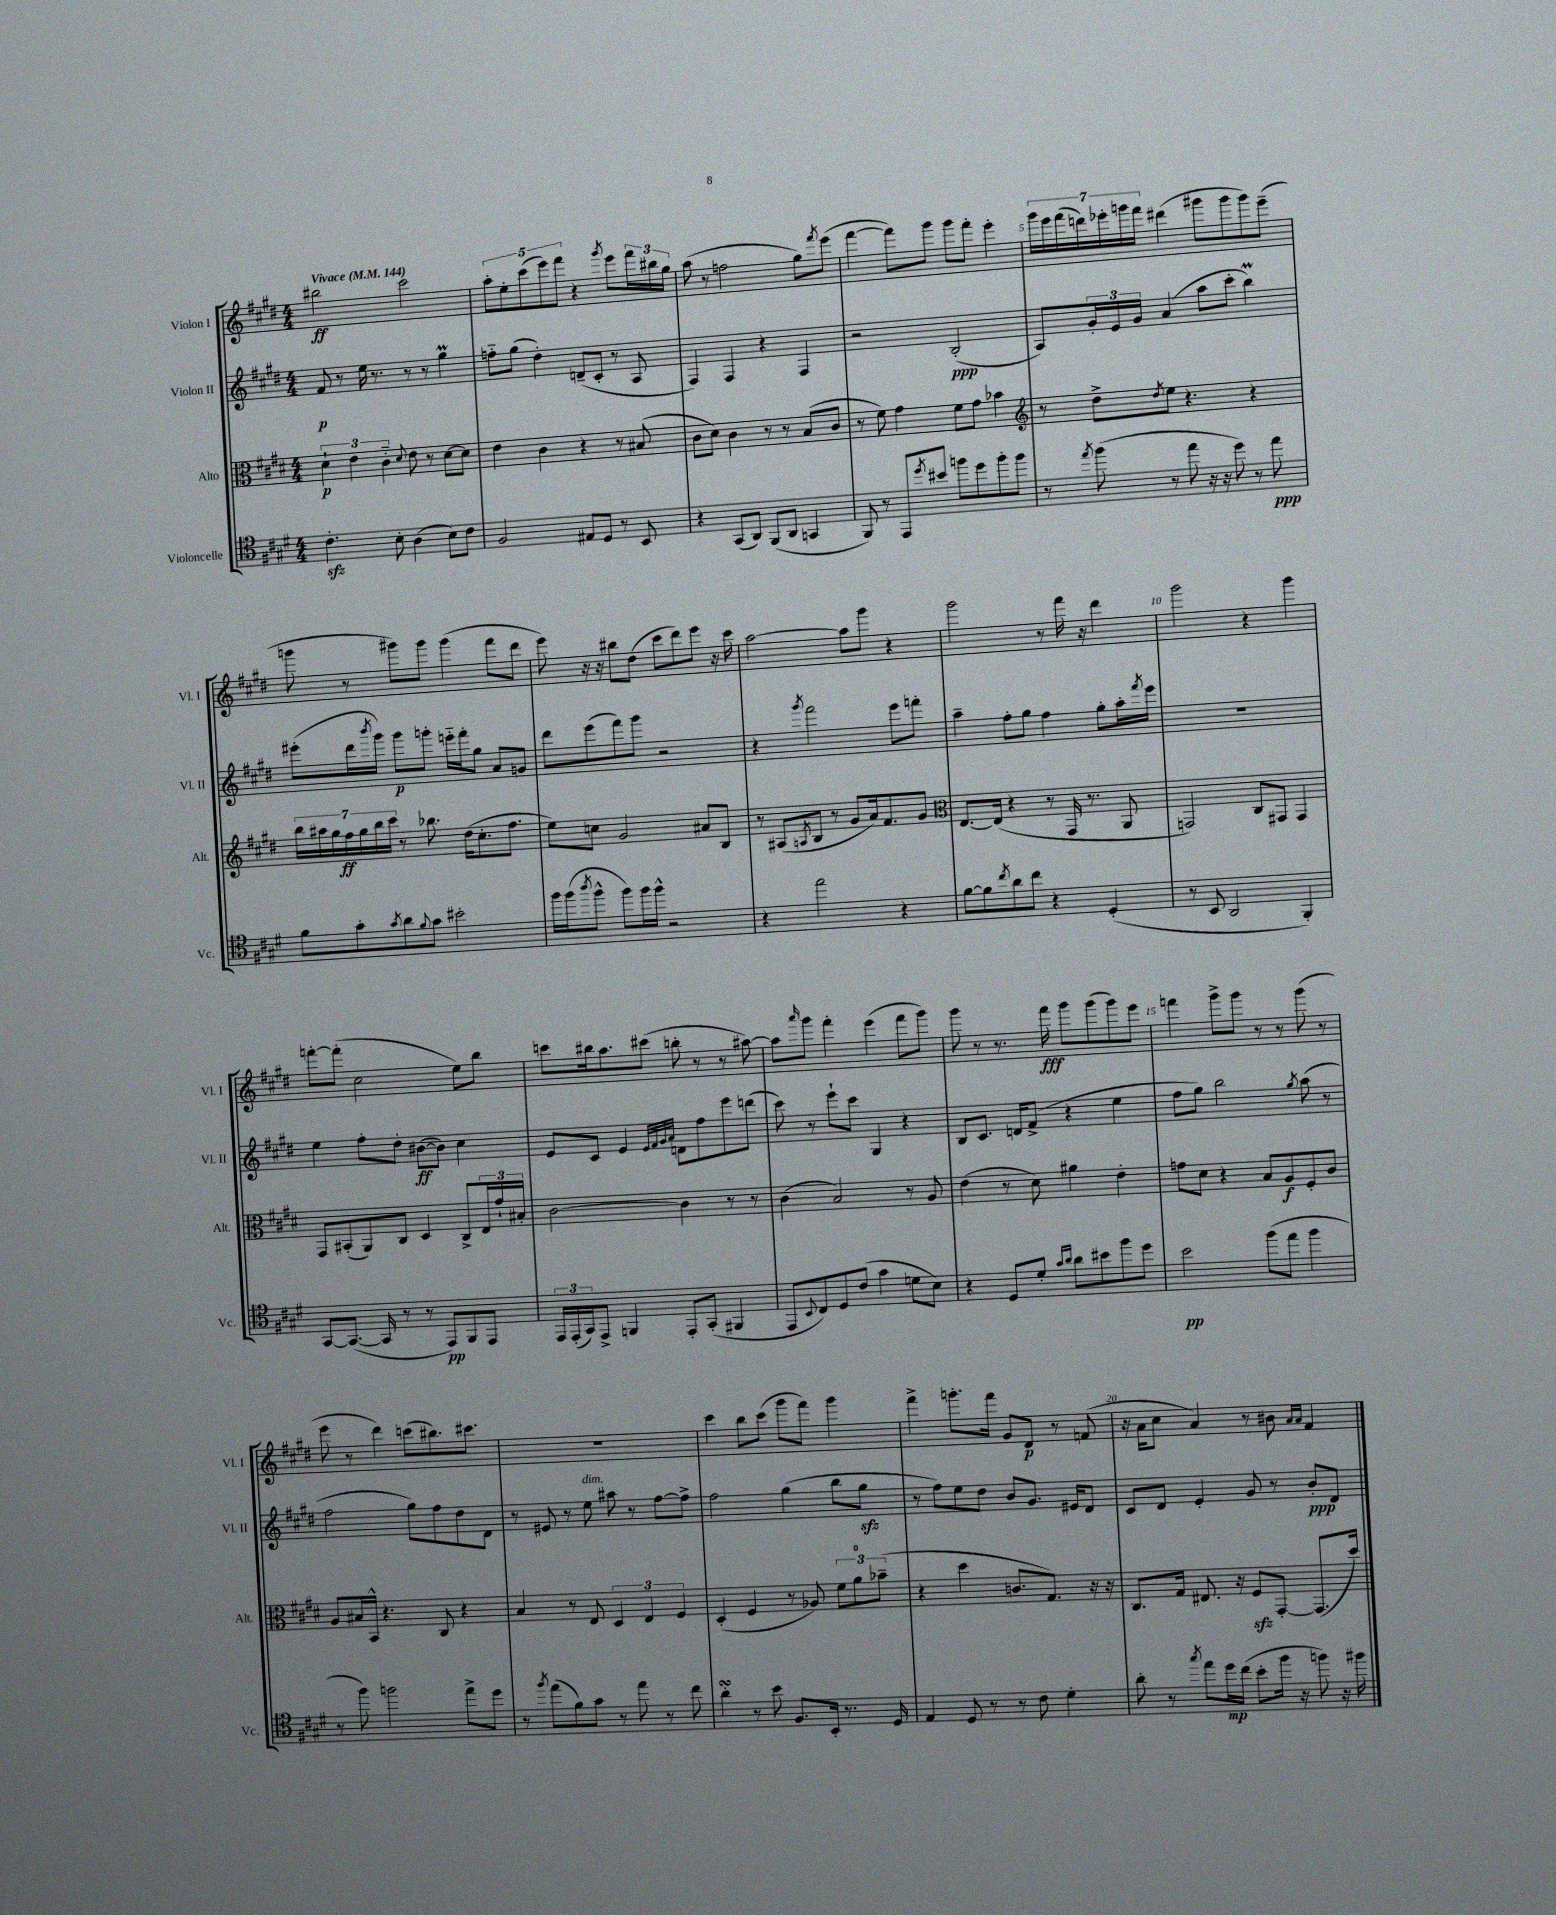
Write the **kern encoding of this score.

**kern	**kern	**kern	**kern
*staff4	*staff3	*staff2	*staff1
*clefC4	*clefC3	*clefG2	*clefG2
*k[f#c#g#d#]	*k[f#c#g#d#]	*k[f#c#g#d#]	*k[f#c#g#d#]
*M4/4	*M4/4	*M4/4	*M4/4
*MM144	*MM144	*MM144	*MM144
4.c#'	6d#`	8f#	2bb#
.	.	8r	.
.	6e	.	.
.	.	16ee	.
.	.	8.r	.
.	6c#'~	.	.
8B'	.	.	.
.	8qqd#	.	.
(4A	8e	8r	2ccc#
.	8r	8r	.
8B)	[8d#	4gg#	.
8c#	8d#]	.	.
=	=	=	=
2F#	4e	8ff'~	10aa'
.	.	.	10ee'
.	.	(8gg#	.
.	.	.	(10ccc#
.	4c#	4dd#')	.
.	.	.	10eee)
.	.	.	10fff#
8E#	4r	(8d~	4r
8D#	.	8c#'	.
.	.	.	8qggg#
8r	8r	8r	8eee
8BB	(8B#	8A	24fff#
.	.	.	24bb#
.	.	.	24gg#
=	=	=	=
4r	8c#	4F#)	(8aa
.	8d#)	.	8r
(8GG#	4c#	4F#	2ff
8AA)	.	.	.
(8FF#	8r	4r	.
8AA	8r	.	.
4GG	(8B	4F#	8gg#)
.	.	.	8qfff#
.	8c#	.	(8eee
=	=	=	=
8FF#)	8r	2r	[4fff#
8r	8f#)	.	.
8EE	4g#	.	8fff#])
8qdd#	.	.	.
8b#	.	.	8ggg#
8ff	8f#	(2B'	8ggg#
8dd#	8g#	.	8fff#'
8ff'	4b-	.	4eee'
8ff	.	.	.
=	=	=	=
*	*clefG2	*	*
8r	8r	8A)	28ggg#
.	.	.	28eee
.	.	.	(28fff#
.	.	.	28ddd)
8qee	.	.	.
(8ff#	8dd#^	24g#'	.
.	.	.	28eee-'
.	.	24e	.
.	.	.	28ggg
.	.	24g#	.
.	.	.	28fff#
.	8qdd#	.	.
8r	8ee	(4a	(4ddd#
8ee	4.r	.	.
16r	.	8aa	8ggg#
16r	.	.	.
8dd#)	.	8ccc#'	8ggg#
8r	4r	4bb)	8ggg#)
8ee	.	.	(8eee-~
=	=	=	=
8f#	28bb	(8eee#'	8ggg
.	28aa#	.	.
.	28gg#	.	.
.	28ff#	.	.
8g#'	.	16ddd#	8r
.	28gg#	.	.
.	28bb	.	.
.	.	8qbbb	.
.	.	16ggg#)	.
.	28ccc#	.	.
8qg#	.	.	.
8a	8r	8ggg#	8ggg#)
8qqf#	.	.	.
8g#	8.bb-	8ggg'	8ggg#
2b#'	.	16eee'~	(4ggg#
.	(16dd#	16fff#'	.
.	8.cc#'	8gg#	.
.	.	8a	8fff#
.	8.ff#	.	.
.	.	8g	8ddd#
=	=	=	=
16ff#	8ee)	8ddd#	8eee)
(16ff#	.	.	.
8qaa	.	.	.
8ff#^^	8cc	(8eee	16r
.	.	.	16r
8ff#)	2g#	8fff#)	8bb#
16ff#	.	8ggg#	(8dd#
16ff#^^	.	.	.
2r	.	2r	8ccc#
.	.	.	8ddd#)
.	8a#	.	8eee
.	8B	.	16r
.	.	.	16ccc#
=	=	=	=
4r	8r	4r	[2aa
.	(8A#	.	.
.	8qA	8qggg#	.
2ee	8B	2fff#	.
.	8r	.	.
.	8g#	.	8aa]
.	16a)	.	8ggg#
.	8.f#	.	.
4r	.	8eee	4r
.	8g#	8fff'	.
=	=	=	=
*	*clefC3	*	*
[8f#	[8.E	4aa~	2ggg#
8f#]	.	.	.
.	(16E]	.	.
8qcc#	.	.	.
8a	4r	8ff#'	.
8cc#	.	8gg#	.
4r	8r	4ff#	8r
.	16GG#	.	16fff#
.	8.r	.	16r
(4D#'	.	8gg#'	4ddd#
.	8AA	16aa'	.
.	.	8qfff#	.
.	.	16eee	.
=	=	=	=
8r	2GG)	1r	2ggg#
8BB	.	.	.
2AA	.	.	.
.	8C#	.	4r
.	8GG#	.	.
4FF#')	4GG#	.	4ggg#
=	=	=	=
[8GG#	8GG#	4ee	[8fff'
(8.GG#_	(8BB#'	.	(8fff']
.	8AA)	8ff#'	2cc#
16GG#]	.	.	.
8r	8C#	8dd#'	.
8r	4D#	([8b#	.
8EE)	.	8b#])	.
8FF#	8C#^	4cc#	8ee)
8EE	24E	.	8bb
.	24g#`	.	.
.	24B#'	.	.
=	=	=	=
24EE	[2c#	8e	8ccc
(24EE'	.	.	.
24GG#)	.	.	.
8EE^	.	8c#	16bb#
.	.	.	8.aa
4FF	.	4e	.
.	.	.	(8ccc#
.	.	32qqe	.
.	.	32qqf#	.
.	.	32qqg#	.
.	.	32qqa	.
8EE'	4c#]	8d	8bb'
(8GG#'	.	8ff#	8r
4FF#	8r	8eee	8r
.	8r	(8ddd	[8aa#)
=	=	=	=
8EE	(4c#	8ccc#)	8aa#]
8qqBB	.	.	16qqaaa
8C#)	.	8r	8ggg#
8D#	2B)	8eee`	4fff#'
(8c#	.	8ccc#	.
4g#	.	4G#	(4eee
8d	8r	4r	8fff#
8B)	8A	.	8ggg#)
=	=	=	=
4r	(4e	8B	8ggg#
.	.	8.c#	8r
8D#	8r	.	8.r
.	.	16d	.
8d#'	8d#)	(8f#^	.
.	.	.	16fff#
16qqg#	.	.	.
16qqa	.	.	.
8a	4a#	4r	8ggg#
8b#	.	.	(8ggg#
8ff#	4e'	4ee	8ggg#)
8dd#	.	.	8eee
=	=	=	=
2b	8g	8ff#	4fff
.	8d#	8gg#)	.
.	4r	2bb	8ggg#^
.	.	.	8ggg#
(8ff#	8B	.	8r
8ee	8A	.	8r
.	.	8qgg#	.
4ff#	8F#'	(8aa	(8ggg#
.	8c#	8r	8r
=	=	=	=
8r	8A	2ff#	8eee
8ff#)	16B#	.	8r
.	16BB^^	.	.
2ff	4.r	.	4ddd#)
.	.	8gg#)	(8ccc
.	8C#	8ff#	8.bb#)
8ee^	4r	8dd#	.
.	.	.	8.ccc#
8dd#	.	8d#	.
=	=	=	=
8r	4B	8r	1r
8qff#	.	.	.
(8ee	.	8e#	.
8f#)	8r	8r	.
8g#	8E	8ee	.
8r	6D#	8aa#	.
8ee	.	8r	.
.	6E	.	.
8r	.	[8ff#	.
.	6F#	.	.
8cc#	.	8ff#^]	.
=	=	=	=
4a'	(4D#'	2ff#	4ccc#
8r	4F#	.	8bb
8b	.	.	(8ccc#
8.F#	8r	(4gg#	8ggg#
.	8A-)	.	8fff#)
16BB'	.	.	.
8.r	12f#	8bb	4ggg#
.	12a	.	.
.	.	8gg#	.
.	(12b-~	.	.
16D#	.	.	.
=	=	=	=
4E	4r	8r	4fff#^
.	.	8ff#)	.
8D#	4dd#	8ee	8.ggg'
8r	.	8dd#	.
.	.	.	16fff#
8r	8.c	8b	8g#
8c#	.	8.g#	8d#
.	8.G#)	.	.
4d#'	.	.	8r
.	.	16e#	.
.	16r	8d#	(8f
.	16r	.	.
=	=	=	=
8a'	8.C#	8c#	16r
.	.	.	16a
8r	.	8d#	8cc#
.	16G#	.	.
8qgg#	.	.	.
8ee	8.E#	4e'	4a)
16dd#	.	.	.
(16cc#	16r	.	.
8b'	8F#	8g#	8r
16ff#	[8GG#'	8r	8b#
16r	.	.	.
.	.	.	16qqa
.	.	.	16qqa
8ff)	(8.GG#]	8b'	4f#
16r	.	8d#	.
16ff#	16dd#)	.	.
==	==	==	==
*-	*-	*-	*-
